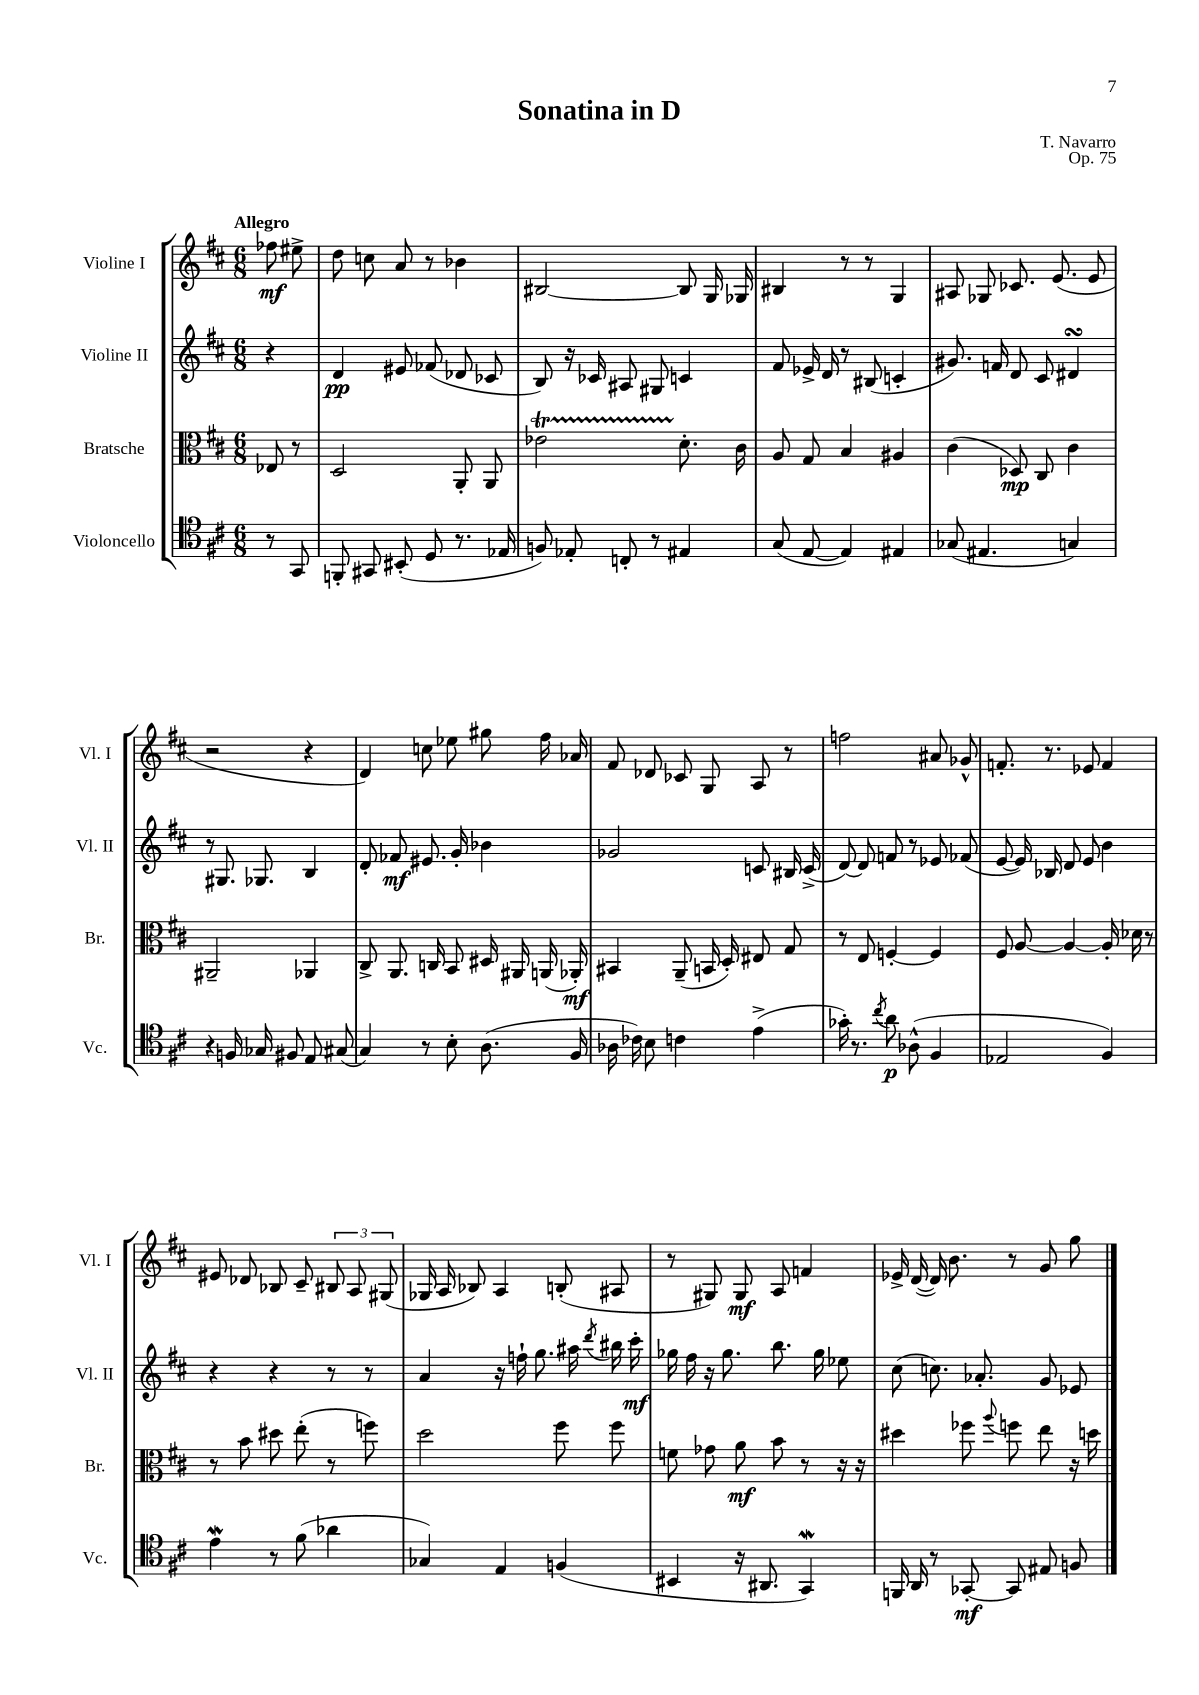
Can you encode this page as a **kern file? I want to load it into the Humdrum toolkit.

**kern	**kern	**kern	**kern
*staff4	*staff3	*staff2	*staff1
*clefC4	*clefC3	*clefG2	*clefG2
*k[f#c#]	*k[f#c#]	*k[f#c#]	*k[f#c#]
*M6/8	*M6/8	*M6/8	*M6/8
8r	8E-	4r	8ff-
8GG	8r	.	8ee#^
=	=	=	=
8FF'	2D	4d	8dd
8GG#	.	.	8cc
(8BB#'	.	8e#	8a
8D	.	(8f-	8r
8.r	8AA'	8d-	4b-
.	8AA	8c-	.
16E-	.	.	.
=	=	=	=
8F)	2e-	8B)	[2B#
8E-'	.	16r	.
.	.	16c-	.
8C'	.	8A#	.
8r	.	8G#	.
4E#	8.d'	4c	8B#]
.	.	.	16G
.	16c#	.	16G-
=	=	=	=
(8G	8A	8f#	4B#
[8E	8G	16e-^	.
.	.	16d	.
4E])	4B	8r	8r
.	.	(8B#	8r
4E#	4A#	4c'	4G
=	=	=	=
(8G-	(4c#	8.g#)	8A#
4.E#	.	.	8G-
.	.	16f	.
.	8D-)	8d	8.c-
.	8C#	8c#	.
.	.	.	(8.e
4G)	4c#	4d#	.
.	.	.	8e
=	=	=	=
4r	2AA#~	8r	2r
.	.	8.G#	.
16F	.	.	.
16G-	.	8.G-	.
8F#	.	.	.
8E	4AA-	4B	4r
(8G#	.	.	.
=	=	=	=
4G)	8C#^	8d'	4d)
.	8.AA	8f-	.
8r	.	8.e#	8cc
.	16C	.	.
8B'	8BB	.	8ee-
.	.	16g'	.
(8.A	16D#	4b-	8gg#
.	16AA#	.	.
.	(16AA	.	16ff#
16F#	16AA-')	.	16a-
=	=	=	=
16A-	4BB#	2g-	8f#
16c-)	.	.	.
8B	.	.	8d-
4c	(8AA~	.	8c-
.	16BB	.	8G
.	16D')	.	.
(4e^	8E#	8c	8A
.	8G	16B#	8r
.	.	(16c^	.
=	=	=	=
16g-')	8r	[8d)	2ff
8.r	.	.	.
.	8E	8d]	.
8qcc#	.	.	.
8a	[4F'	8f	.
(8A-^^	.	8r	.
4F#	4F]	8e-	8a#
.	.	(8f-	8g-^^
=	=	=	=
2E-	8F#	[8e	8.f'
.	[8A	16e])	.
.	.	16B-	8.r
.	4A_	8d	.
.	.	8e	8e-
4F#)	16A']	4b	4f
.	16d-	.	.
.	8r	.	.
=	=	=	=
4e	8r	4r	8e#
.	8b	.	8d-
8r	8dd#	4r	8B-
(8f#	(8ee'	.	8c#~
4a-	8r	8r	12B#
.	.	.	12A
.	8ff)	8r	.
.	.	.	(12G#
=	=	=	=
4G-)	2dd	4a	16G-
.	.	.	16A
.	.	.	8B-)
4E	.	16r	4A
.	.	16ff`	.
.	.	8.gg	.
(4F	8ff#	.	(8B'
.	.	16aa#	.
.	.	8qddd	.
.	8ff#	16bb#	8A#
.	.	16ccc#'	.
=	=	=	=
4BB#	8f	16gg-	8r
.	.	16ff#	.
.	8g-	16r	8G#)
.	.	8.gg-	.
16r	8a	.	8G#
8.AA#	.	.	.
.	8b	8.bb	8A
4GG)	8r	.	4f
.	.	16gg-	.
.	16r	8ee-	.
.	16r	.	.
=	=	=	=
16FF	4dd#	(8cc#	16e-^
16AA	.	.	([16d
8r	.	8.cc)	16d])
.	.	.	8.b
[8GG-'	8ff-	.	.
.	.	8.a-'	.
.	8qqaa	.	.
8GG-]	8ff	.	8r
8E#	8ee	8g	8g
8F	16r	8e-	8gg
.	16dd	.	.
==	==	==	==
*-	*-	*-	*-
